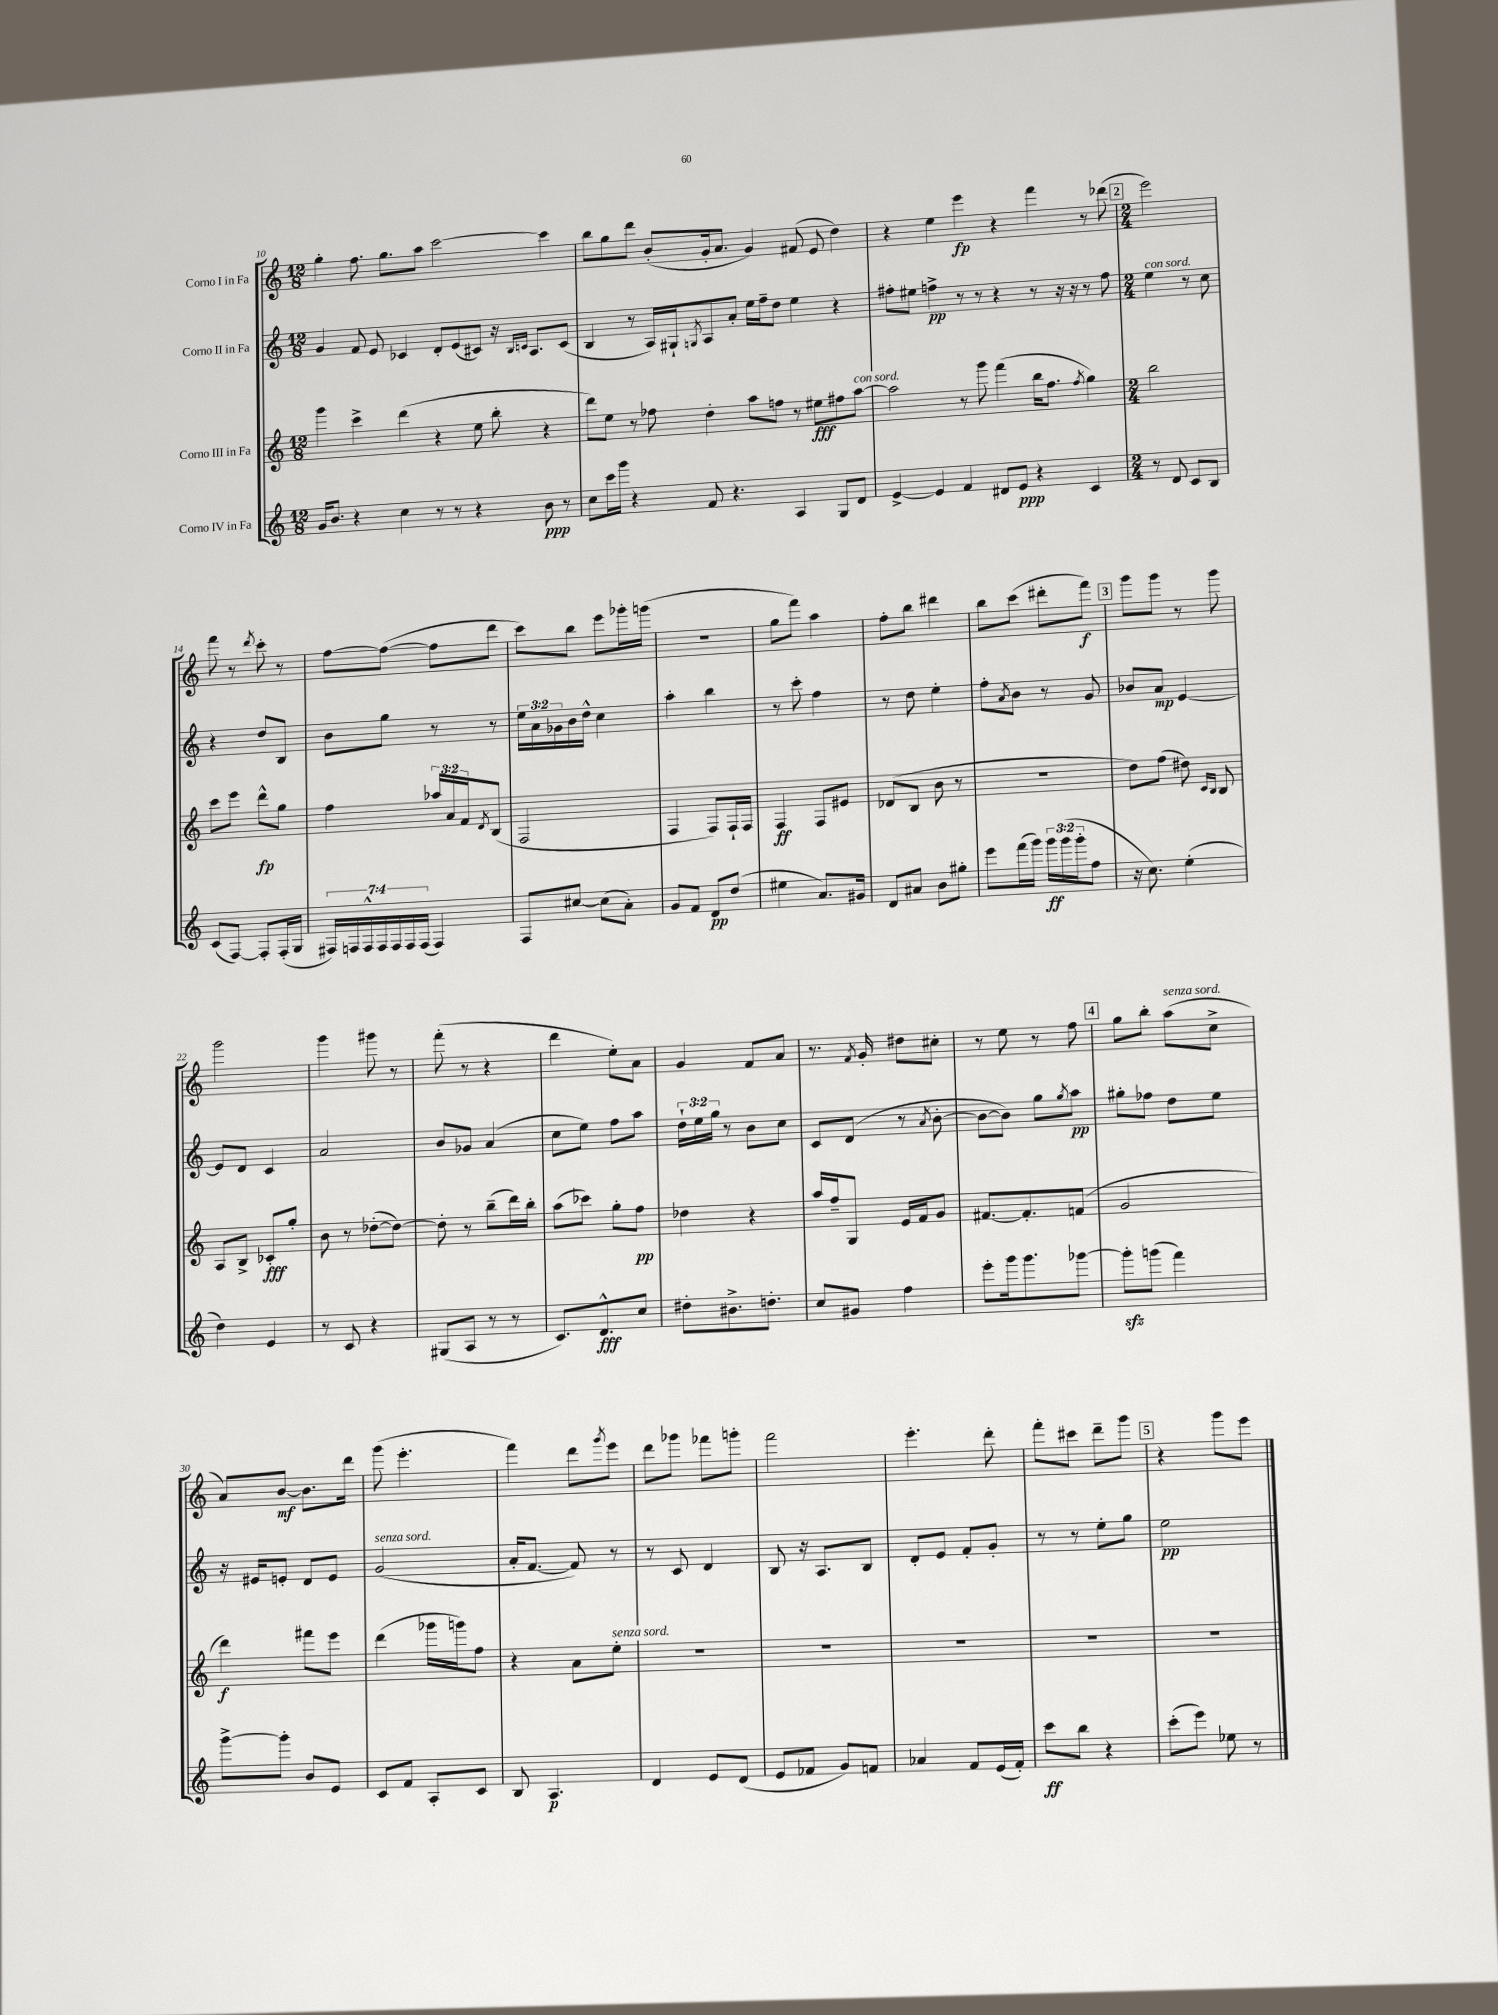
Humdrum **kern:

**kern	**dynam	**kern	**dynam	**kern	**dynam	**kern	**dynam
*part4	*part4	*part3	*part3	*part2	*part2	*part1	*part1
*staff4	*staff4	*staff3	*staff3	*staff2	*staff2	*staff1	*staff1
*I"Corno IV in Fa	*	*I"Corno III in Fa	*	*I"Corno II in Fa	*	*I"Corno I in Fa	*
*clefG2	*	*clefG2	*	*clefG2	*	*clefG2	*
*k[]	*	*k[]	*	*k[]	*	*k[]	*
*M12/8	*	*M12/8	*	*M12/8	*	*M12/8	*
=10	=10	=10	=10	=10	=10	=10	=10
16g/KL	.	4ggg\	.	4g/	.	4gg'\	.
8.b/J	.	.	.	.	.	.	.
4r	.	4ccc^\	.	8f/	.	8.ff\	.
.	.	.	.	8e/	.	.	.
.	.	.	.	.	.	8.gg\L	.
4cc\	.	(4ddd\	.	4c-X/	.	.	.
.	.	.	.	.	.	8aa\J	.
8r	.	4r	.	8d'/L	.	[2ccc\	.
8r	.	.	.	(8e/	.	.	.
4r	.	8ee\	.	8c#X/J)	.	.	.
.	.	8bb'\	.	16r	.	.	.
.	.	.	.	16qqB/LL	.	.	.
.	.	.	.	16qqcn/JJ	.	.	.
.	.	.	.	8.A/L	.	.	.
8b\	ppp	4r	.	.	.	4ccc\]	.
8r	.	.	.	(8c/J	.	.	.
=11	=11	=11	=11	=11	=11	=11	=11
8cc\L	.	8ddd\L)	.	4B/	.	8bb\L	.
16ccc\L	.	8ee\J	.	.	.	8gg\	.
16ggg\JJ	.	.	.	.	.	.	.
4r	.	8r	.	8r	.	8ddd\J	.
.	.	8ff-X\	.	16A/LL)	.	(8b'/L	.
.	.	.	.	16G#X`/J	.	.	.
.	.	.	.	8qGn/	.	.	.
8f/	.	4dd'\	.	8A/	.	16g'/k	.
.	.	.	.	.	.	8.a/J	.
4.r	.	.	.	8a'/J	.	.	.
.	.	8aa\L	.	16ee\LL	.	4g/)	.
.	.	.	.	16ff~\J	.	.	.
.	.	8ffn\J	.	8dd\J	.	.	.
4A/	.	8r	.	4ee\	.	(8f#X/	.
.	.	8ee#X\L	fff	.	.	8e/	.
8G/L	.	8ff#X\	.	4r	.	4dd\)	.
!	!	!LO:TX:a:i:t=con sord.	!	!	!	!	!
8d/J	.	[8aa\J	.	.	.	.	.
=12	=12	=12	=12	=12	=12	=12	=12
[4e^/	.	2aa\]	.	8ff#X'\L	.	4r	.
.	.	.	.	8ee#X\J	.	.	.
4e/]	.	.	.	4ffn^\	pp	4ee\	.
4f/	.	8r	.	8r	.	4eee\	fp
.	.	8ggg\	.	8r	.	.	.
8d#X/L	.	(4fff\	.	4r	.	4r	.
8e/J	ppp	.	.	.	.	.	.
4r	.	16bb\KL	.	8r	.	4fff\	.
.	.	8.ff\J	.	.	.	.	.
.	.	.	.	16r	.	.	.
.	.	.	.	16r	.	.	.
.	.	8qff/	.	.	.	.	.
4c/	.	4gg\)	.	8r	.	8r	.
.	.	.	.	8ff\	.	(8ddd-X\	.
!!LO:REH:place=s1:t=2
=13	=13	=13	=13	=13	=13	=13	=13
*M2/4	*	*M2/4	*	*M2/4	*	*M2/4	*
!	!	!	!	!LO:TX:a:i:t=con sord.	!	!	!
8r	.	2bb\	.	4ee\	.	2eee\)	.
8d/	.	.	.	.	.	.	.
8c/L	.	.	.	8r	.	.	.
8B/J	.	.	.	8cc\	.	.	.
!!LO:LB:g=z
=14	=14	=14	=14	=14	=14	=14	=14
(8c/L	.	8ccc\L	.	4r	.	8fff\	.
[8F/J)	.	8eee\J	.	.	.	8r	.
.	.	.	.	.	.	8qddd/	.
8F'/L]	.	8ddd^^\L	fp	8dd/L	.	8ccc'\	.
(16F'/L	.	8gg\J	.	8B/J	.	8r	.
16G/JJ	.	.	.	.	.	.	.
=15	=15	=15	=15	=15	=15	=15	=15
28F#X/LL)	.	4ff\	.	8b\L	.	[8ff\L	.
28Fn/	.	.	.	.	.	.	.
28F^^/	.	.	.	.	.	.	.
28F/	.	.	.	.	.	.	.
.	.	.	.	8gg\J	.	(8ff\J_	.
28F/	.	.	.	.	.	.	.
28F/	.	.	.	.	.	.	.
(28F/JJ	.	.	.	.	.	.	.
4F/)	.	24aa-X/LL	.	8r	.	8ff\L]	.
.	.	24a/	.	.	.	.	.
.	.	24f/J	.	.	.	.	.
.	.	8qd/	.	.	.	.	.
.	.	(8B/J	.	8r	.	8ddd\J	.
=16	=16	=16	=16	=16	=16	=16	=16
8F/L	.	2F/	.	24ee\LL	.	8ccc\L)	.
.	.	.	.	24a\	.	.	.
.	.	.	.	24g-X\	.	.	.
[8cc#X/J	.	.	.	16b\	.	8bb\J	.
.	.	.	.	16dd^^\JJ	.	.	.
(8cc#\L]	.	.	.	4cc\	.	8eee\L	.
8a'\J)	.	.	.	.	.	16ggg-X'\L	.
.	.	.	.	.	.	(16gggn\JJ	.
=17	=17	=17	=17	=17	=17	=17	=17
8g/L	.	4F/	.	4aa'\	.	2r	.
8f/J	.	.	.	.	.	.	.
8d/L	pp	8F/L)	.	4bb\	.	.	.
(8dd/J	.	16F`/L	.	.	.	.	.
.	.	16F/JJ	.	.	.	.	.
=18	=18	=18	=18	=18	=18	=18	=18
4ee#X\	.	4F/	ff	8r	.	8gg\L	.
.	.	.	.	8ccc'\	.	8fff\J)	.
8.a/L)	.	8F/L	.	4ff\	.	4aa\	.
.	.	8e#X/J	.	.	.	.	.
16g#X/Jk	.	.	.	.	.	.	.
=19	=19	=19	=19	=19	=19	=19	=19
8d/L	.	(8d-X/L	.	8r	.	8ff'\L	.
8a#X/J	.	8B/J	.	8dd\	.	8bb\J	.
8b\L	.	8b\	.	4ee'\	.	4ddd#X\	.
8gg#X'\J	.	8r	.	.	.	.	.
=20	=20	=20	=20	=20	=20	=20	=20
8eee\L	.	2r	.	8ff'\L	.	8bb\L	.
.	.	.	.	8qa/	.	.	.
(16fff\L	.	.	.	8b\J	.	(8ccc\J	.
16ggg\JJ)	.	.	.	.	.	.	.
24ggg\LL	ff	.	.	8r	.	8ddd#X'\L	.
(24ggg\	.	.	.	.	.	.	.
24ggg'\J	.	.	.	.	.	.	.
8ff\J	.	.	.	8g/	.	8fff\J)	f
!!LO:REH:place=s1:t=3
=21	=21	=21	=21	=21	=21	=21	=21
16r	.	8dd\L)	.	8b-X/L	.	8ggg\L	.
8.cc\)	.	.	.	.	.	.	.
.	.	(8ff\J	.	8a/J	mp	8ggg\J	.
(4ee'\	.	8dd#X\)	.	[4e/	.	8r	.
.	.	16qqc/LL	.	.	.	.	.
.	.	16qqB/JJ	.	.	.	.	.
.	.	8B/	.	.	.	8ggg\	.
!!LO:LB:g=z
=22	=22	=22	=22	=22	=22	=22	=22
4dd\)	.	8A/L	.	8e/L]	.	2ggg\	.
.	.	8B^/J	.	8d/J	.	.	.
4e/	.	8c-X'/L	fff	4c/	.	.	.
.	.	8gg'/J	.	.	.	.	.
=23	=23	=23	=23	=23	=23	=23	=23
8r	.	8b\	.	2a/	.	4ggg\	.
8c/	.	8r	.	.	.	.	.
4r	.	([8dd-X'\L	.	.	.	8ggg#X\	.
.	.	8dd-\J_)	.	.	.	8r	.
=24	=24	=24	=24	=24	=24	=24	=24
(8G#X/L	.	8dd-'\]	.	8b/L	.	(8fff'\	.
8A/J	.	8r	.	8g-X/J	.	8r	.
8r	.	(8bb~\L	.	(4a/	.	4r	.
8r	.	16ddd\L)	.	.	.	.	.
.	.	16bb'\JJ	.	.	.	.	.
=25	=25	=25	=25	=25	=25	=25	=25
8.c/L)	.	(8aa\L	.	8cc\L	.	4ddd\	.
.	.	8ccc-X\J)	.	8ee\J)	.	.	.
8.d^^/	fff	.	.	.	.	.	.
.	.	8gg'\L	.	8ff\L	.	8ee'\L)	.
8cc/J	.	8ff\J	pp	8aa\J	.	8a\J	.
=26	=26	=26	=26	=26	=26	=26	=26
8dd#X'\L	.	4dd-X\	.	24dd`\LL	.	4g/	.
.	.	.	.	24ee\	.	.	.
.	.	.	.	24gg\JJ	.	.	.
8.b#X^\	.	.	.	8r	.	.	.
.	.	4r	.	8b\L	.	8f/L	.
8.ddn'\J	.	.	.	.	.	.	.
.	.	.	.	8cc\J	.	8a/J	.
=27	=27	=27	=27	=27	=27	=27	=27
8cc/L	.	16aa/LL	.	8c/L	.	8.r	.
.	.	16ff~/J	.	.	.	.	.
8g#X/J	.	8G/J	.	(8d/J	.	.	.
.	.	.	.	.	.	8qf/	.
.	.	.	.	.	.	16g'/	.
4ff\	.	16e/LL	.	8r	.	8dd#X\L	.
.	.	16f/J	.	.	.	.	.
.	.	.	.	8qa/	.	.	.
.	.	8g/J	.	[8b'\	.	8cc#X'\J	.
=28	=28	=28	=28	=28	=28	=28	=28
8eee'\L	.	[8.f#X/L	.	8b\L_	.	8r	.
16ggg\k	.	.	.	8b\J])	.	8ee\	.
8.ggg\	.	8.f#'/]	.	.	.	.	.
.	.	.	.	8gg\L	.	8r	.
.	.	.	.	8qgg/	.	.	.
[8ggg-X\J	.	(8fn/J	.	8aa\J	pp	8ff\	.
!!LO:REH:place=s1:t=4
=29	=29	=29	=29	=29	=29	=29	=29
8ggg-zz'\L]	.	2g/	.	8gg#X'\L	.	8gg\L	.
(8gggn\J	.	.	.	8ff-X\J	.	8bb'\J	.
!	!	!	!	!	!	!LO:TX:a:i:t=senza sord.	!
4fff\)	.	.	.	8dd\L	.	(8aa\L	.
.	.	.	.	8ee\J	.	8cc^\J	.
!!LO:LB:g=z
=30	=30	=30	=30	=30	=30	=30	=30
[8ggg^\L	.	4ddd\)	f	16r	.	8a/L)	.
.	.	.	.	16e#X/KL	.	.	.
8ggg'\J]	.	.	.	8en'/J	.	[8b/J	mf
8b/L	.	8fff#X\L	.	8d/L	.	8.b\L]	.
8e/J	.	8eee\J	.	8e/J	.	.	.
.	.	.	.	.	.	16ddd\Jk	.
=31	=31	=31	=31	=31	=31	=31	=31
!	!	!	!	!LO:TX:a:i:t=senza sord.	!	!	!
8c/L	.	(4ddd\	.	(2g/	.	(8ggg\	.
8f/J	.	.	.	.	.	4.eee'\	.
8A'/L	.	16ggg-X\LL	.	.	.	.	.
.	.	16gggn\J)	.	.	.	.	.
8c/J	.	8ff\J	.	.	.	.	.
=32	=32	=32	=32	=32	=32	=32	=32
8B/	.	4r	.	16a'/KL	.	4fff\)	.
.	.	.	.	[8.f/J	.	.	.
4.A/	p	.	.	.	.	.	.
.	.	8a\L	.	8f/])	.	8ddd\L	.
.	.	.	.	.	.	8qggg/	.
!	!	!LO:TX:a:i:t=senza sord.	!	!	!	!	!
.	.	8ee'\J	.	8r	.	8eee\J	.
=33	=33	=33	=33	=33	=33	=33	=33
4d/	.	2r	.	8r	.	8ddd\L	.
.	.	.	.	8c/	.	8ggg-X\J	.
8e/L	.	.	.	4d/	.	8fff-X\L	.
(8d/J	.	.	.	.	.	8gggn'\J	.
=34	=34	=34	=34	=34	=34	=34	=34
8e/L	.	2r	.	8B/	.	2fff\	.
8f-X/J	.	.	.	16r	.	.	.
.	.	.	.	8.A/L	.	.	.
8g/L)	.	.	.	.	.	.	.
8fn/J	.	.	.	8B/J	.	.	.
=35	=35	=35	=35	=35	=35	=35	=35
4a-X/	.	2r	.	8d'/L	.	4.eee'\	.
.	.	.	.	8e/J	.	.	.
8f/L	.	.	.	8f'/L	.	.	.
(16e/L	.	.	.	8g'/J	.	8ddd'\	.
16f'/JJ)	.	.	.	.	.	.	.
=36	=36	=36	=36	=36	=36	=36	=36
8ccc\L	ff	2r	.	8r	.	8fff'\L	.
8bb\J	.	.	.	8r	.	8ccc#X\J	.
4r	.	.	.	8ee'\L	.	8ddd~\L	.
.	.	.	.	8gg\J	.	8ggg\J	.
!!LO:REH:place=s1:t=5
=37	=37	=37	=37	=37	=37	=37	=37
(8ccc'\L	.	2r	.	2ee\	pp	4r	.
8eee\J)	.	.	.	.	.	.	.
8ee-X\	.	.	.	.	.	8ggg\L	.
8r	.	.	.	.	.	8eee\J	.
==	==	==	==	==	==	==	==
*-	*-	*-	*-	*-	*-	*-	*-
